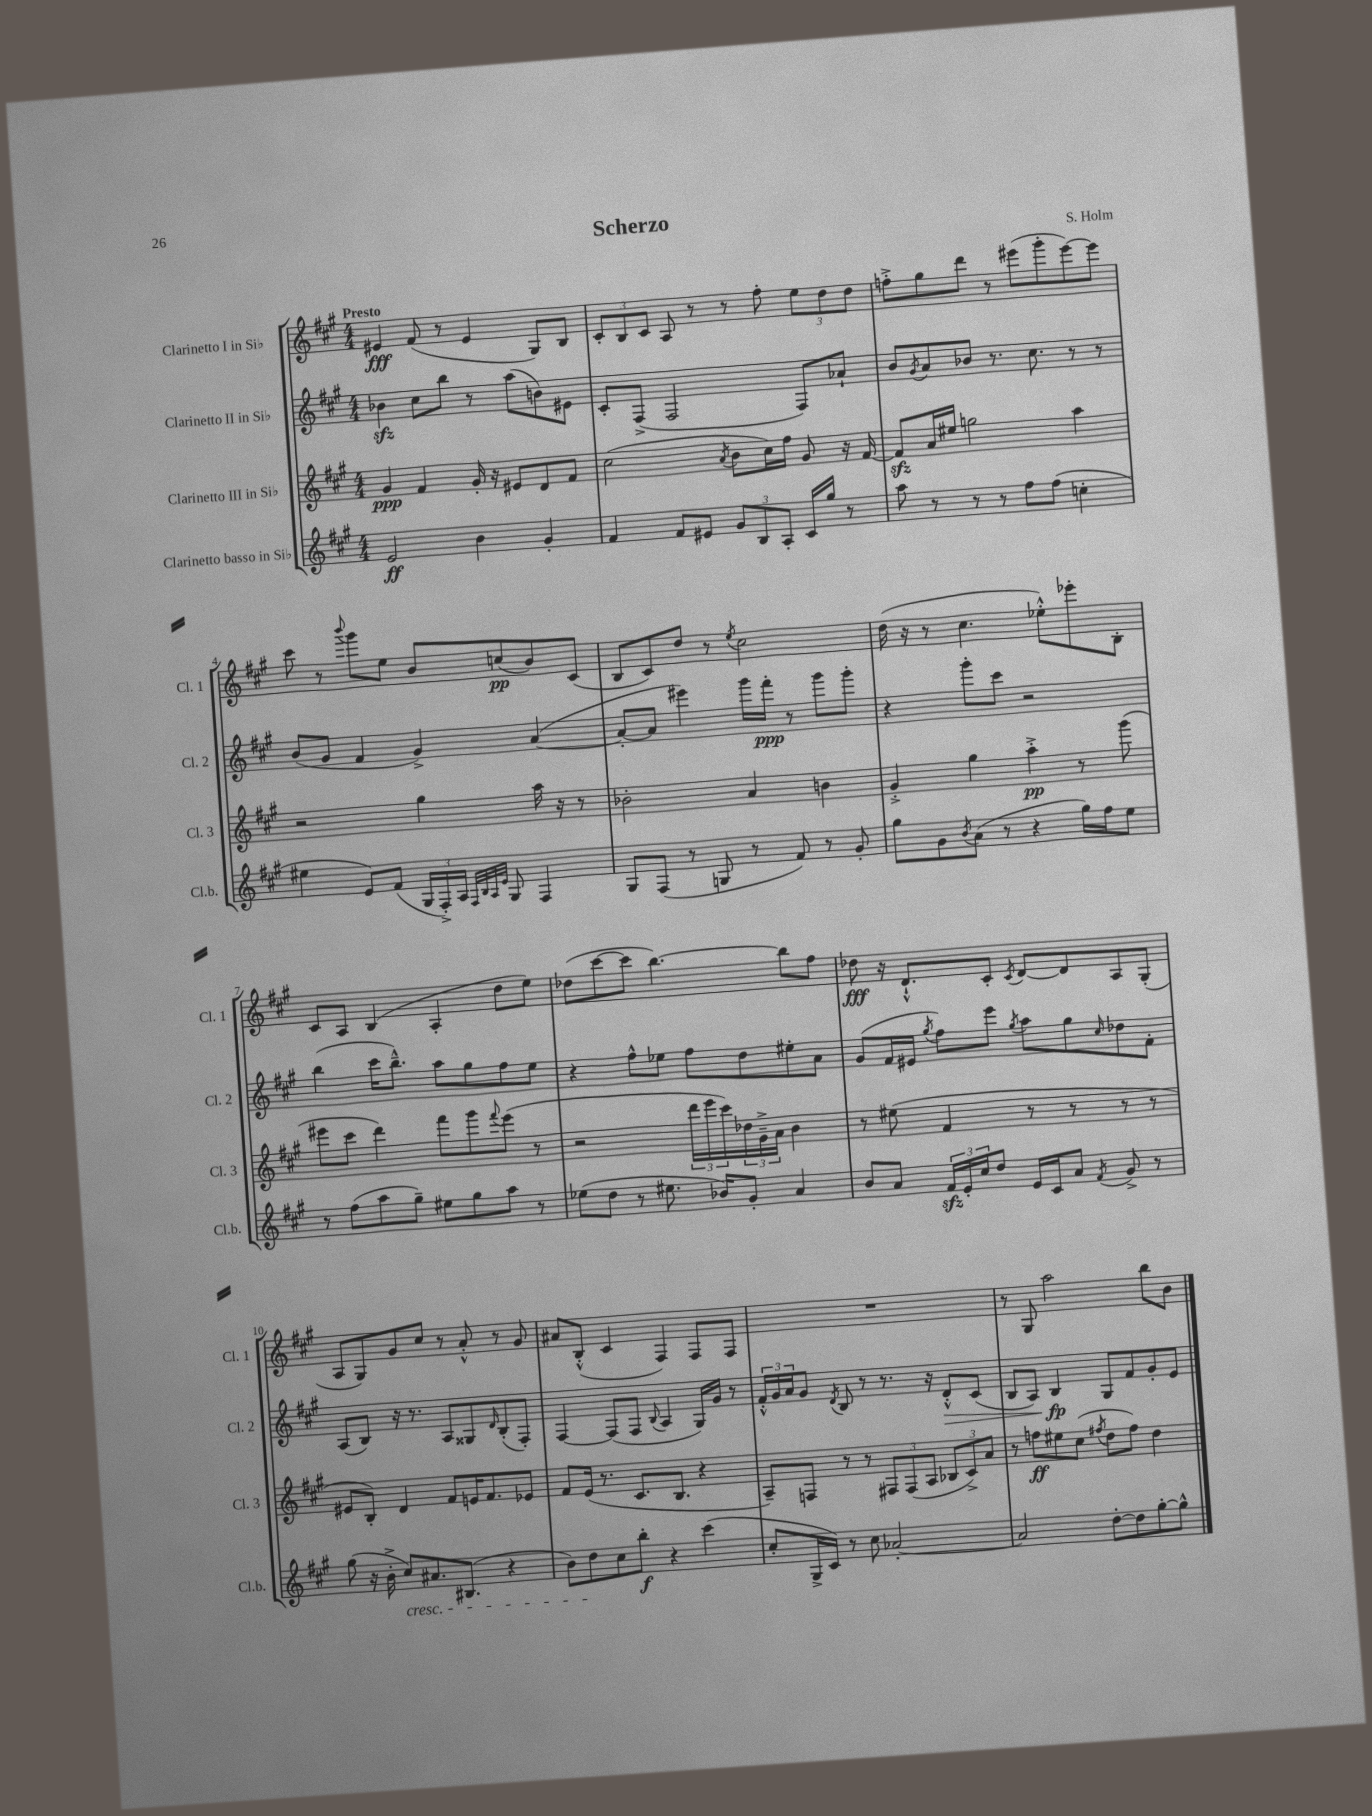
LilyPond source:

\header { title = "Scherzo" composer = "S. Holm" }
<<
\new StaffGroup <<
\new Staff = "s0" \with { instrumentName = "Clarinetto I in Sib" shortInstrumentName = "Cl. 1" } {
    \clef treble \key a \major \numericTimeSignature \time 4/4 \tempo "Presto"
    eis'4\fff fis'8( r8 eis'4 gis8) b8 |
    \tuplet 3/2 { cis'8-. b8 cis'8 } a8 r8 r8 fis''8-. \tuplet 3/2 { e''8 d''8 d''8 } |
    f''8-.-> gis''8 d'''8 r8 eis'''8( gis'''8-. eis'''8~) eis'''8 |
    cis'''8 r8 \appoggiatura { b'''8 } gis'''8 e''8 b'8 c''8\pp( b'8) cis'8( |
    b8 cis'8) d''8 r8 \acciaccatura { e''8 } cis''2 |
    d''16( r16 r8 cis''4. ees''8-.-^) ees'''8-. b8-. |
    cis'8 a8 b4( a4-. d''8 e''8) |
    des''8( cis'''8~ cis'''8 b''4.~) b''8 fis''8 |
    des''8\fff r16 d'8.-!-^ cis'8-. \acciaccatura { cis'8 } d'8~ d'8 a8 gis8-.( |
    a8 gis8) gis'8 cis''8 r8 a'8-.-^ r8 gis'8 |
    ais'8 b8-.-^( cis'4 fis4) fis8 fis8 |
    R1 |
    r8 gis8 a''2 b''8 b'8 \bar "|." |
}
\new Staff = "s1" \with { instrumentName = "Clarinetto II in Sib" shortInstrumentName = "Cl. 2" } {
    \clef treble \key a \major \numericTimeSignature \time 4/4
    bes'4\sfz cis''8 b''8 r8 a''8( b'8) eis'8 |
    cis'8-. fis8->( fis2 fis8) aes'8-! |
    b'8 \acciaccatura { gis'8 } a'8 bes'8 r8. cis''8. r8 r8 |
    b'8( gis'8 fis'4 gis'4->) a'4~( |
    a'8~-. a'8 eis'''4) gis'''16 fis'''16-.\ppp r8 gis'''8 gis'''8-. |
    r4 gis'''8-. cis'''8 r2 |
    b''4( cis'''16 b''8.---^) a''8 gis''8 fis''8 e''8 |
    r4 fis''8-^ ees''8 fis''8 d''8 eis''8-. a'8 |
    gis'8( fis'16 eis'16 \acciaccatura { gis''8 } fis''8) e'''8 \acciaccatura { gis''8 } a''8 gis''8 \grace { cis''16 } des''8 fis'8-. |
    a8( b8) r16 r8. a8 gisis8 \grace { d'16 } b8-.( fis8-.) |
    fis4~ fis8( fis8 \appoggiatura { b8 } a4 gis16) gis'16 r8 |
    \tuplet 3/2 { fis'16-.-^ gis'16 a'16 } gis'8 \acciaccatura { d'8 } b8 r8 r8. r16 d'8-.-^\> cis'8( |
    b8 a8) b4\fp\! gis8 fis'8 gis'8-. e'8 \bar "|." |
}
\new Staff = "s2" \with { instrumentName = "Clarinetto III in Sib" shortInstrumentName = "Cl. 3" } {
    \clef treble \key a \major \numericTimeSignature \time 4/4
    gis'4\ppp fis'4 gis'16-. r16 eis'8 d'8 fis'8 |
    cis''2( \acciaccatura { a'8 } b'8 cis''16) fis''16 gis'8 r16 fis'16~ |
    fis'8\sfz a'16 eis''16 g''2 a''4 |
    r2 gis''4 a''16 r16 r8 |
    bes'2-. a'4 b'4 |
    gis'4-.-> gis''4 a''4-.->\pp r8 gis'''8( |
    eis'''8 cis'''8 d'''4) fis'''8 gis'''8 \appoggiatura { fis'''8 } eis'''8( r8 |
    r2 \tuplet 3/2 { d'''16 e'''16 cis'''16) } \tuplet 3/2 { des''16 gis'16---> a'16 } b'4 |
    r8 eis''8( fis'4 r8 r8 r8 r8 |
    eis'8 b8-.) d'4 fis'8 e'16 fis'8. ees'8 |
    fis'8 e'16( r8. cis'8. b8. r4 |
    a8--) f8 r8 r8 \tuplet 3/2 { fis8 fis8( a8 } \tuplet 3/2 { bes8 cis'8->) a'8 } |
    r8 f''8\ff eis''8 cis''8( \acciaccatura { fis''8 } d''8 fis''8) d''4 \bar "|." |
}
\new Staff = "s3" \with { instrumentName = "Clarinetto basso in Sib" shortInstrumentName = "Cl.b." } {
    \clef treble \key a \major \numericTimeSignature \time 4/4
    e'2\ff b'4 gis'4-. |
    fis'4 fis'8 eis'8 \tuplet 3/2 { gis'8 b8 a8-. } cis'16 gis''16 r8 |
    a''8 r8 r8 r8 fis''8 fis''8( c''4-. |
    eis''4 e'8) fis'8( \tuplet 3/2 { gis16 fis16-.->) a16 } \grace { fis32 b32 a32 e'32 } gis8 fis4 |
    gis8 fis8( r8 g8 r8 fis'8) r8 gis'8-. |
    gis''8 gis'8 \acciaccatura { b'8 } a'8( r8 r4 gis''16) fis''16 e''8 |
    r8 fis''8( a''8 gis''8--) eis''8 gis''8 a''8 r8 |
    ees''8( d''8 r8 eis''8. bes'16) gis'8-. a'4 |
    b'8 a'8 \tuplet 3/2 { fis'16\sfz e'16-. cis''16 } d''8 e'16 cis'16 a'8 \acciaccatura { fis'8 } gis'8-> r8 |
    gis''8( r16 b'16-.-> cis''8\cresc) ais'8. bis8.( r4 |
    b'8) d''8\! cis''8 b''8-.\f r4 cis'''4( |
    cis''8-. gis16-> cis'16) r8 cis''8 aes'2~-. |
    aes'2 d''8~-. d''8 gis''8~-. gis''8-^ \bar "|." |
}
>>
>>
